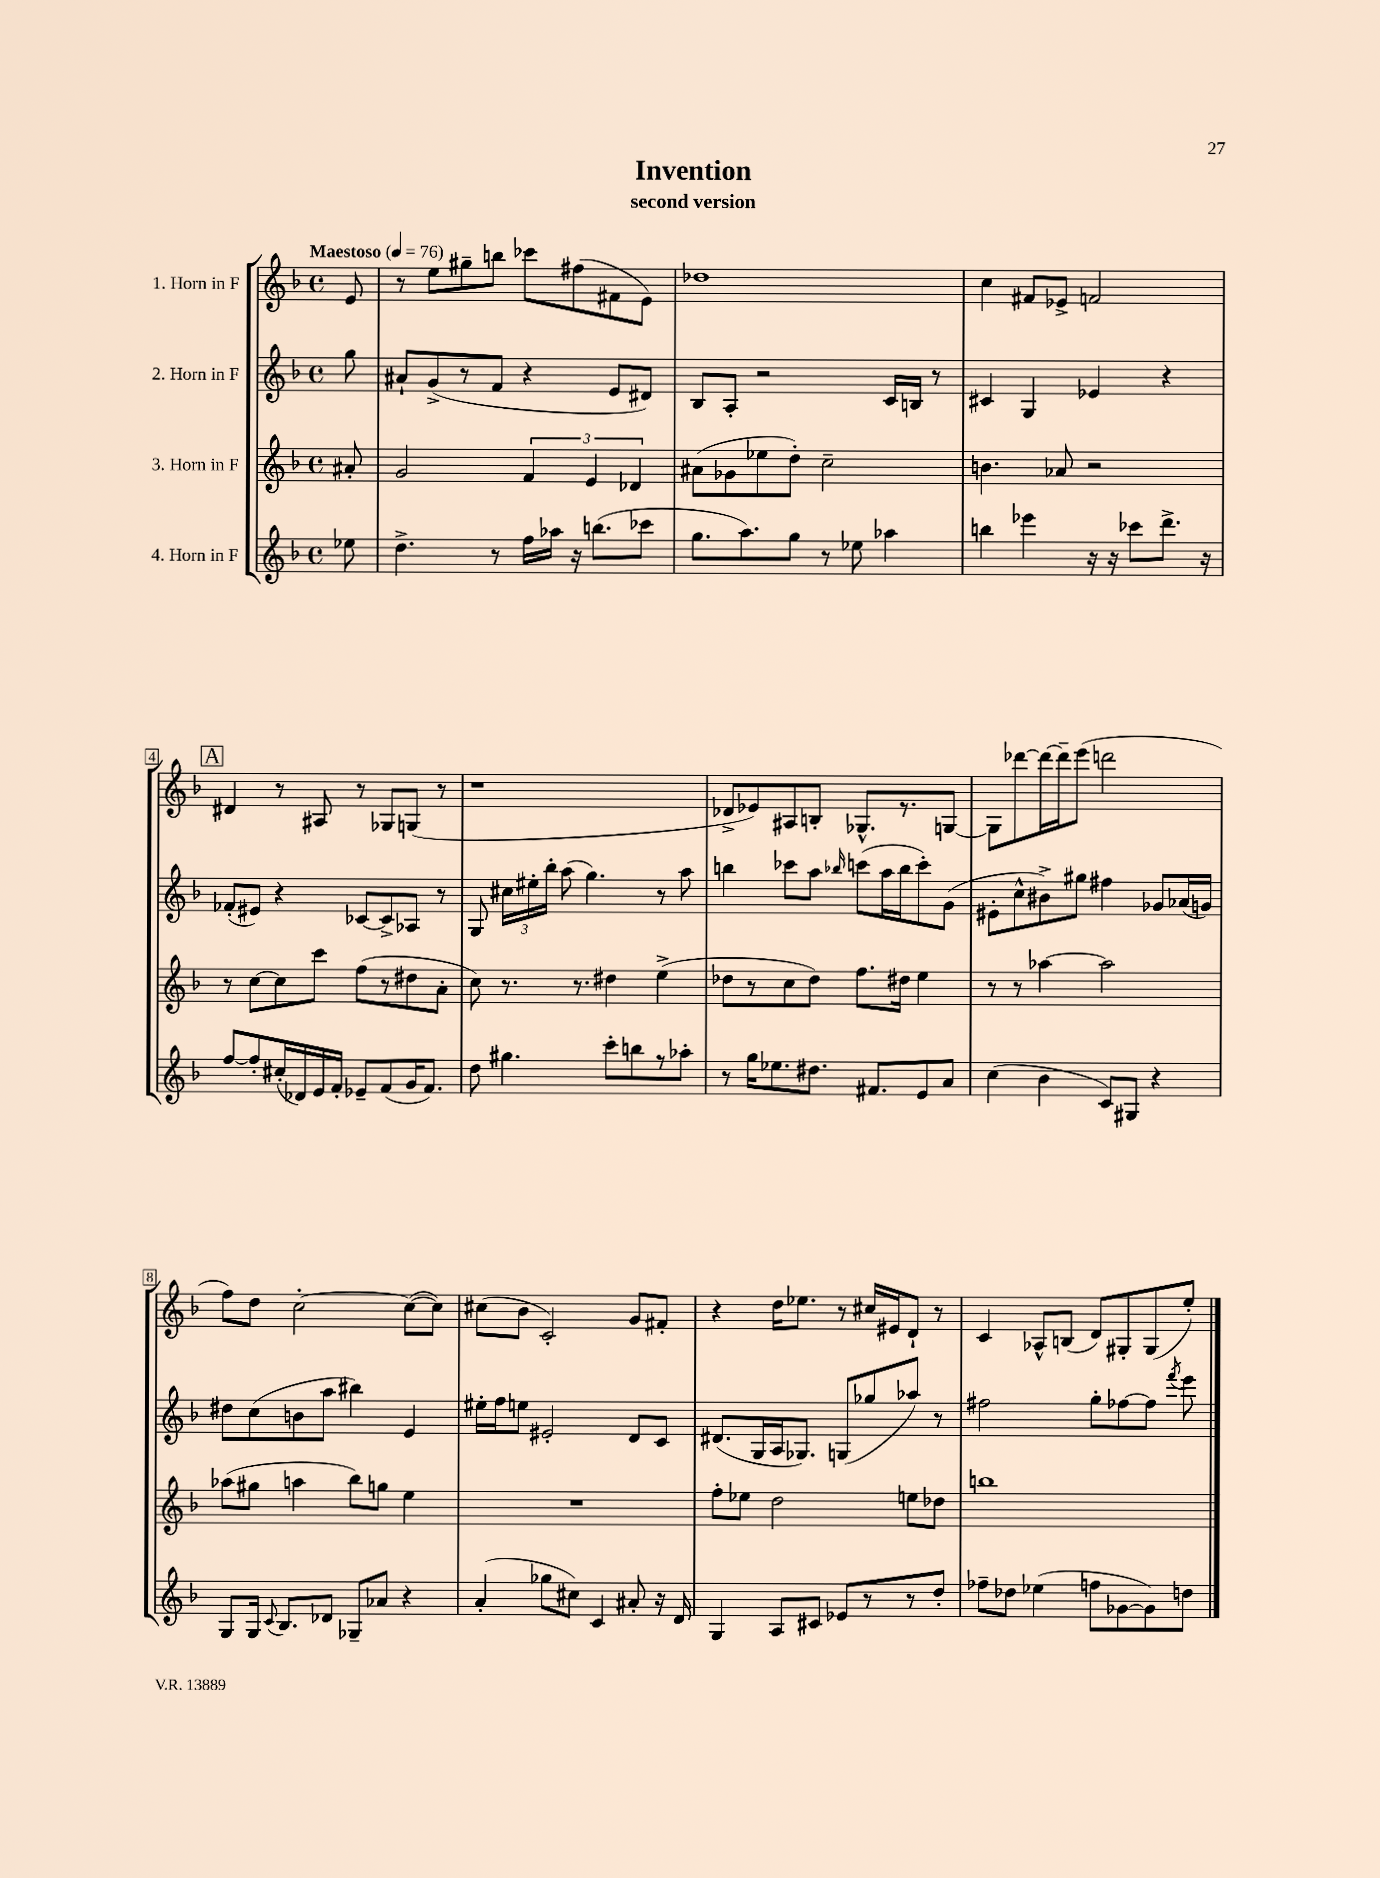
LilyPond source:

\header { title = "Invention" subtitle = "second version" }
<<
\new StaffGroup <<
\new Staff = "s0" \with { instrumentName = "1. Horn in F" } {
    \clef treble \key f \major \defaultTimeSignature \time 4/4 \partial 8 \tempo "Maestoso" 4 = 76
    \autoBeamOff e'8 |
    r8 e''8[ gis''8-- b''8] ces'''8[ fis''8( fis'8 e'8]) |
    des''1 |
    c''4 fis'8[ ees'8]-> f'2 |
    \mark \markup { \box "A" } dis'4 r8 ais8 r8 ges8[ g8]( r8 |
    r1 |
    des'8[-> ees'8) ais8 b8]-. ges8.[-^ r8. g8]~ |
    g8[ des'''8~ des'''16~ des'''16-- e'''8]( d'''2 |
    f''8[) d''8] c''2~-. c''8[~( c''8]) |
    cis''8[( bes'8] c'2-.) g'8[ fis'8]-. |
    r4 d''16[ ees''8.] r8 cis''16[ eis'16 d'8]-! r8 |
    c'4 aes8[-^ b8]( d'8[) gis8-. gis8( e''8]-.) \bar "|." |
}
\new Staff = "s1" \with { instrumentName = "2. Horn in F" } {
    \clef treble \key f \major \defaultTimeSignature \time 4/4 \partial 8
    \autoBeamOff g''8 |
    ais'8[-! g'8->( r8 f'8] r4 e'8[ dis'8]) |
    bes8[ a8]-. r2 c'16[ b16] r8 |
    cis'4 g4 ees'4 r4 |
    \mark \markup { \box "A" } fes'8[-.( eis'8]) r4 ces'8[~ ces'8-> aes8] r8 |
    g8 \tuplet 3/2 { cis''16[ eis''16-. bes''16]-. } a''8( g''4.) r8 a''8 |
    b''4 ces'''8[ a''8] \grace { bes''16 } c'''8[( a''16 bes''16 c'''8-.) g'8]( |
    eis'8[-. c''8-^ bis'8->) gis''8] fis''4 ges'8[ aes'16( g'16]) |
    dis''8[ c''8( b'8 a''8] bis''4) e'4 |
    eis''16[-. f''16 e''8] eis'2-. d'8[ c'8] |
    dis'8.[( g16 a16 ges8.]) g8[( ges''8 aes''8]) r8 |
    fis''2 g''8[-. fes''8~ fes''8] \acciaccatura { f'''8 } e'''8 \bar "|." |
}
\new Staff = "s2" \with { instrumentName = "3. Horn in F" } {
    \clef treble \key f \major \defaultTimeSignature \time 4/4 \partial 8
    \autoBeamOff ais'8-. |
    g'2 \tuplet 3/2 { f'4 e'4 des'4 } |
    ais'8[( ges'8 ees''8 d''8]-.) c''2-- |
    b'4. aes'8 r2 |
    \mark \markup { \box "A" } r8 c''8[~ c''8 c'''8] f''8[( r8 dis''8 a'8]-. |
    c''8) r8. r8. dis''4 e''4->( |
    des''8[ r8 c''8 des''8]) f''8.[ dis''16] e''4 |
    r8 r8 aes''4~ aes''2 |
    aes''8[( gis''8] a''4 bes''8[) g''8] e''4 |
    R1 |
    f''8[-. ees''8] d''2 e''8[ des''8] |
    b''1 \bar "|." |
}
\new Staff = "s3" \with { instrumentName = "4. Horn in F" } {
    \clef treble \key f \major \defaultTimeSignature \time 4/4 \partial 8
    \autoBeamOff ees''8 |
    d''4.-> r8 f''16[ aes''16] r16 b''8.[( ces'''8] |
    g''8.[ a''8.) g''8] r8 ees''8 aes''4 |
    b''4 ees'''4 r16 r16 ces'''8[ d'''8.]-> r16 |
    \mark \markup { \box "A" } f''8[~ f''8-. cis''16-.( des'16) e'16 f'16]-. ees'8[-- f'8( g'16 f'8.]) |
    d''8 gis''4. c'''8[-. b''8 r8 aes''8]-. |
    r8 g''16[ ees''8. dis''8.] fis'8.[ e'8 a'8] |
    c''4( bes'4 c'8[) gis8] r4 |
    g8[ g16] \appoggiatura { c'8 } bes8.[ des'8] ges8[-- aes'8] r4 |
    a'4-.( ges''8[ cis''8]) c'4 ais'8-. r16 d'16 |
    g4 a8[ cis'8] ees'8[ r8 r8 d''8]-. |
    fes''8[-- des''8] ees''4( f''8[ ges'8~ ges'8) d''8] \bar "|." |
}
>>
>>
\layout { \context { \Score \override BarNumber.stencil = #(make-stencil-boxer 0.1 0.3 ly:text-interface::print) } }
